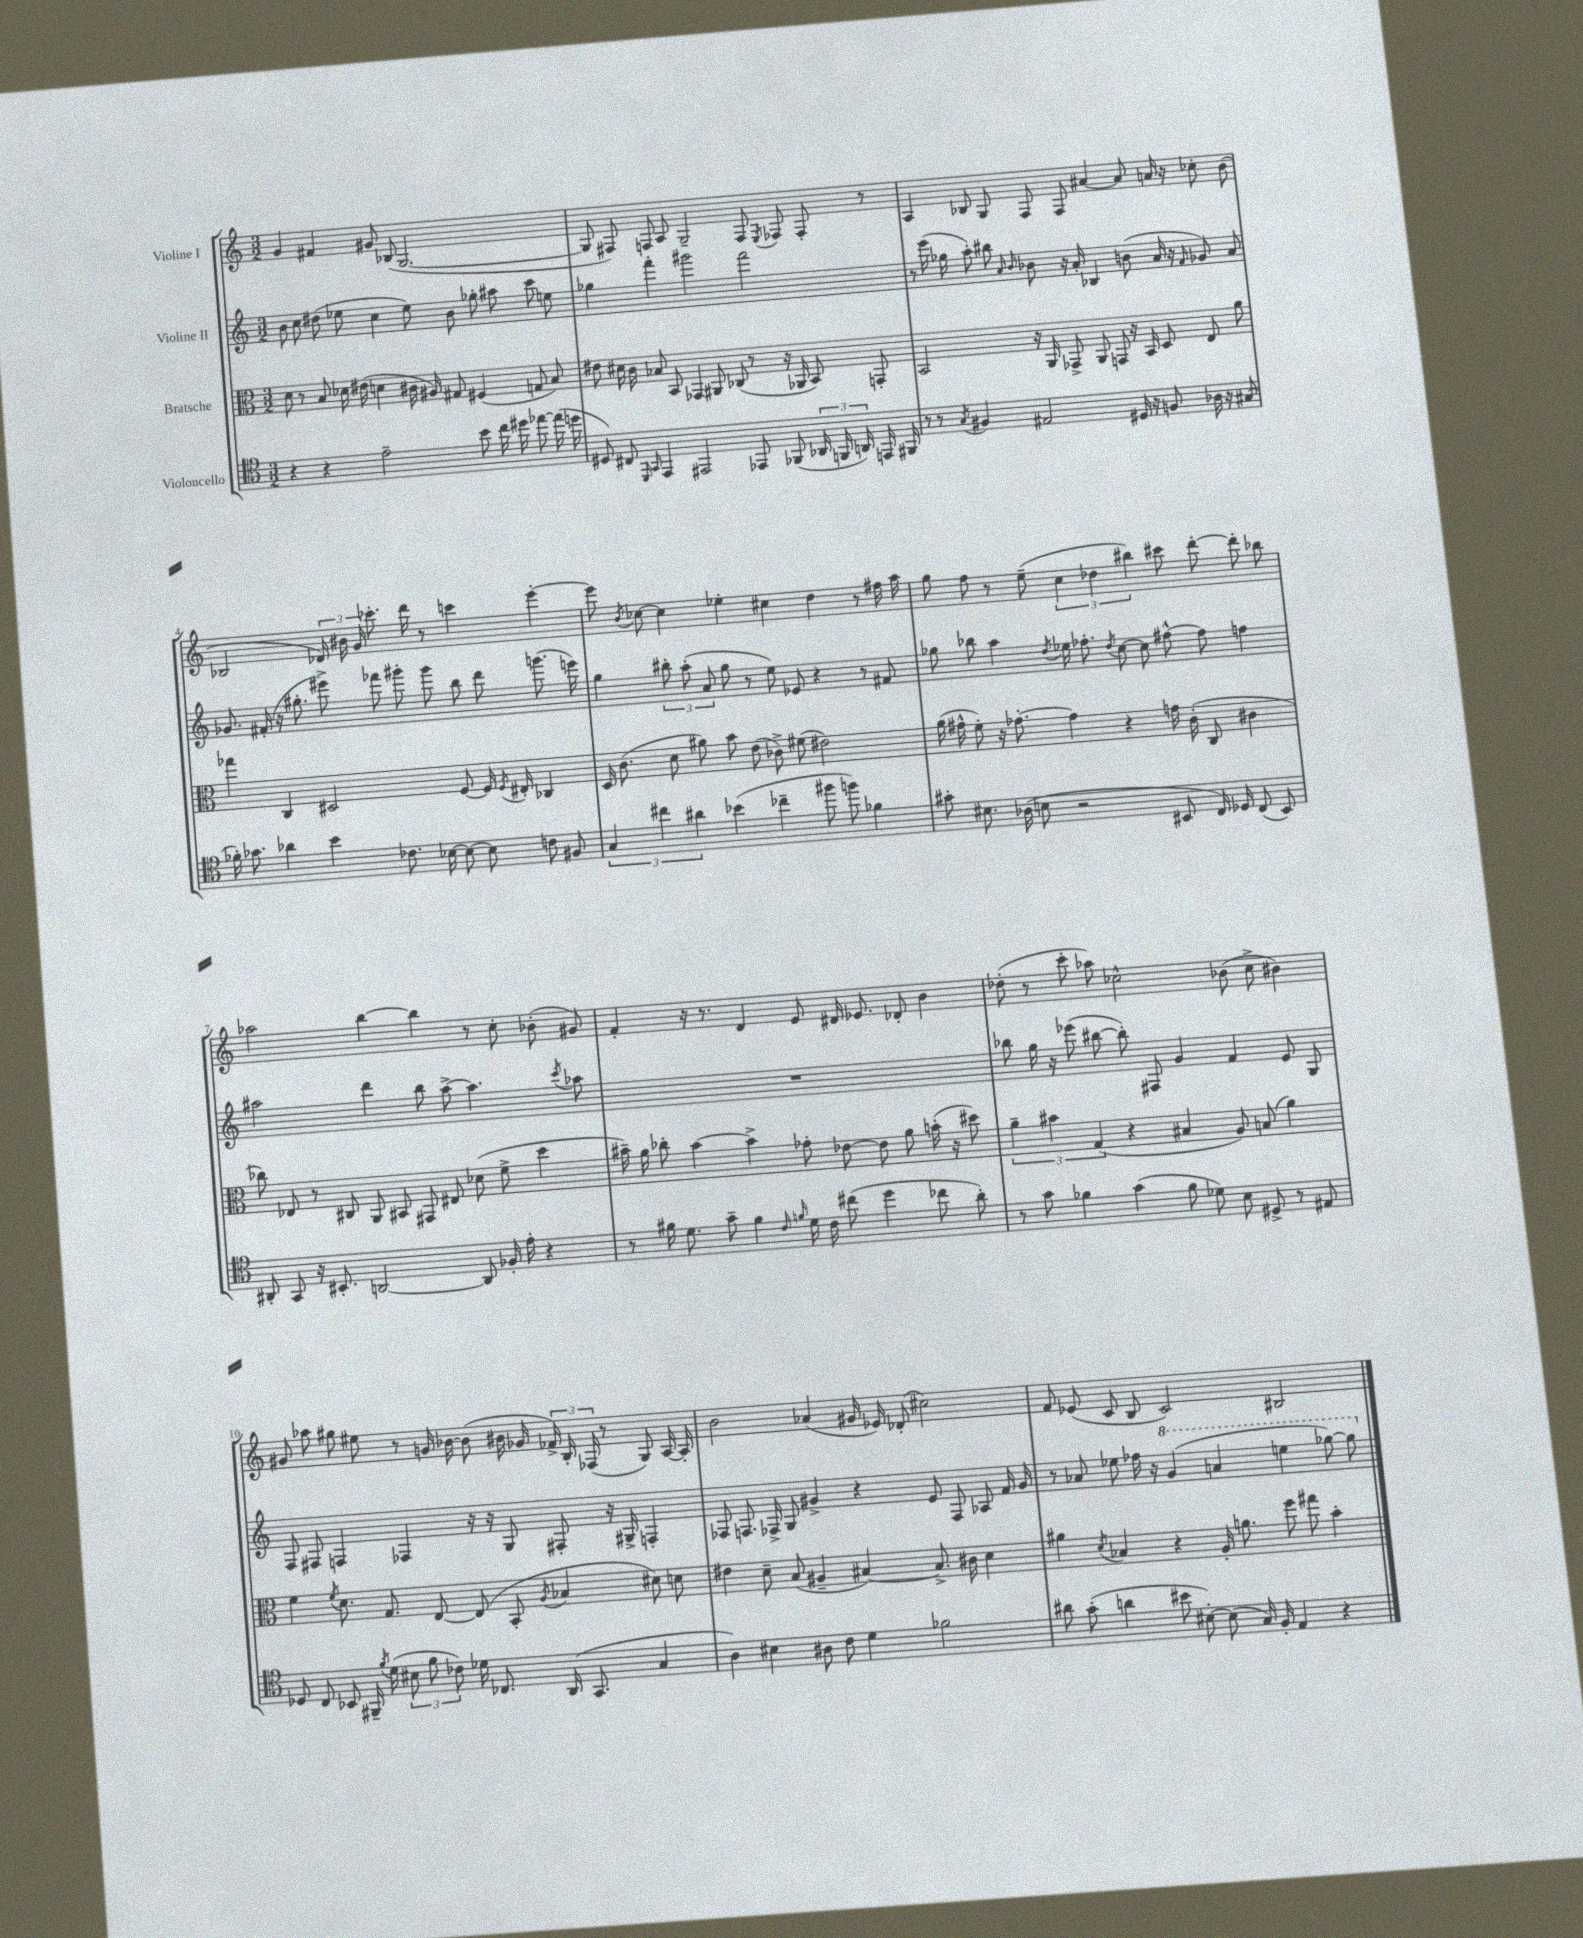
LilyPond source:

<<
\new StaffGroup <<
\new Staff = "s0" \with { instrumentName = "Violine I" } {
    \clef treble \key c \major \numericTimeSignature \time 3/2
    \autoBeamOff g'4 fis'4 gis'8 bes8( g2.~ |
    g8 fis8) f8 a8 g2-- f8 \acciaccatura { e8 } fes8 fes8-. r8 |
    a4 bes8 g8 f8 f8 ais'4~ ais'8 a'16 r16 ces''8-. b'8( |
    bes2 \tuplet 3/2 { des'16) bis'16 g'16 } ces'''8.-. d'''16 r8 c'''4 e'''4~-. |
    e'''8 \acciaccatura { b'8 } ces''8~ ces''4 ees''4-. cis''4 d''4 r8 fis''16 a''16 |
    g''8 f''8 r8 e''8--( \tuplet 3/2 { c''4 des''4 bis''4) } cis'''8 d'''8~-. d'''8-. bes''8 |
    aes''2 b''4~ b''4 r8 c''8-. bes'8-.( gis'8) |
    f'4-. r16 r8. d'4 e'8 dis'16 ees'8. des'8-. b'4 |
    des''8-.( r8 c'''8-. aes''8) ces''2-^ bes'8( ces''8-> bis'4) |
    gis'8 aes''8 gis''8 eis''8 r8 g'16 bes'16~ bes'8( bis'16 ges'16 \tuplet 3/2 { fes'16->) b16-. fes16( } r8 g8) a16~ a16-. |
    b'2 aes'4( gis'16 ees'16) des'8-.( cis''2) |
    f'8 ees'8( c'8 b8 c'2) bis2 \bar "|." |
}
\new Staff = "s1" \with { instrumentName = "Violine II" } {
    \clef treble \key c \major \numericTimeSignature \time 3/2
    \autoBeamOff b'8 c''8 dis''8( ees''8 c''4 ees''8) b'8 ges''8-. ais''8 c'''8 e''8 |
    ges''4 f'''4-. gis'''2 f'''2 |
    r8 e'''16( ges''16 a''8-.) bis''8 \grace { a'16 b'16 } bes'8 r16 a'16-. bes4 b'8( a'16 r16 \grace { f'16 } ges'8) a'8 |
    ges'8. fis'16-.( r16 gis''8.-. eis'''8->) fes'''8 gis'''8-. gis'''8 b''8 d'''8 g'''8.( e'''16) |
    g''4 \tuplet 3/2 { bis''8-. a''8-.( a'8 } g''8 r8 e''8) ees'8 r4 r8 fis'8 |
    ges''8 bes''8 a''4 \acciaccatura { d''8 } ees''16 fes''8.-. \acciaccatura { d''8 } c''8~ c''8 fis''8~-^ fis''8 f''4 |
    ais''2 d'''4 b''8 ais''8~-> ais''4. \acciaccatura { c'''8 } aes''8 |
    R1. |
    bes''8 g''16 r16 ees'''8( bis''8~ bis''8-.) fis8 g'4 f'4 e'8 g8 |
    f8 fis8 f4 fes4 r16 r16 g8 fis8-. r16 gis16-> f4-. |
    fes8 f8. fes16-> g8 gis'4-> r4 e'8 fes8 aes8 f'16 gis'16 |
    r8 aes'8 ees''8 fes''16 r16 \ottava #1 g''4( a''!4 e'''!4 ges'''8~) ges'''8 \ottava #0 \bar "|." |
}
\new Staff = "s2" \with { instrumentName = "Bratsche" } {
    \clef alto \key c \major \numericTimeSignature \time 3/2
    \autoBeamOff d'8 r8 b8 des'16 eis'16( d'4 cis'16 ais16) gis8 fis4( g8 b8) |
    eis'8 dis'16 c'16 bes8 b,8 ges,4 ais,8 ces8( r8 r16 aes,16 b,8) g,8-. |
    b,2 r16 a,16 ges,8-> a,8 g,8 r16 b,16 d8 e8 a'8 |
    ges''4 c4 dis2 f8~ f16 \acciaccatura { f8 } eis16-. ces4 |
    d16 c'8.( d'8 ais'8) b'8 e'8( ces'8->) fis'8( eis'2) |
    a'16( gis'16-^ f'8-.) r16 ges'8.~-. ges'4 r4 g'16 c'16-.( c8 cis'4 |
    ces''8) ees8 r8 cis8 a,8 bis,8 gis,8 eis8 des'8( f'8-> d''4 |
    bis'16--) a'16 ces''8-. bis'4~ bis'4-> ges'8-. ees'8~ ees'8 a'8 b'16-.( r16 dis''8) |
    \tuplet 3/2 { a'4-- bis'4 g4( } r4 bis4 a8) b8( a'4) |
    f'4 \acciaccatura { f'8 } d'8. g8. e8~ e8( b,8-. \acciaccatura { a8 } bes4 dis'8) d'8 |
    eis'4 d'8-- b8( ais4-- bis4~) bis8.-> cis'16 d'4 |
    ais'4 \acciaccatura { d'8 } bes4 r4 a16-. a'8. f''8 gis''8 b'4-. \bar "|." |
}
\new Staff = "s3" \with { instrumentName = "Violoncello" } {
    \clef tenor \key c \major \numericTimeSignature \time 3/2
    \autoBeamOff r4 r4 e'2-- b'8 c''16 dis''16 ees''8~ ees''16( d''16 |
    dis8) cis8 \grace { d,16 g,16 } e,4 eis,2 ees,8 fes,8( \tuplet 3/2 { aes,16 f,16 a,16) } e,16 fis,16 |
    r8 r8 \acciaccatura { g8 } fis4 eis2 dis16 r16 f8 aes16 r16 gis8( |
    fes'16-.) ges'8. aes'4 b'4 ces'8. bes16~ bes8~ bes8 c'8 fis8 |
    \tuplet 3/2 { g4 cis''4 ais'4 } bes'4( ces''4-- fis''8 f''8) fes'4 |
    gis'8-. bis8. aes16( b8 r2 bis,8 c16) des16 c8( bis,8) |
    ais,8-. g,8 r16 bis,8.-. a,2~ a,8 fes16-. e'16-. r4 |
    r8 fis'16 d'8. g'8-- fis'4 \grace { c'16 f'16 } d'16 c'16 cis''8( d''4 ces''8 a'8-.) |
    r8 g'8 fes'4 g'4( fes'8 des'8) b8 dis8-> r8 eis8 |
    des8 c8 bes,8 fis,16-- \acciaccatura { f'8 } d'16( \tuplet 3/2 { bis8 f'8 ces'8) } des'16 ces8. a,16( g,8. g4 |
    a4) bis4 ais8 c'8 d'4 fes'2 |
    ais'8 g'8-.( a'4 bis'8 bis8~-.) bis8( g16) f16-. e4 r4 \bar "|." |
}
>>
>>
